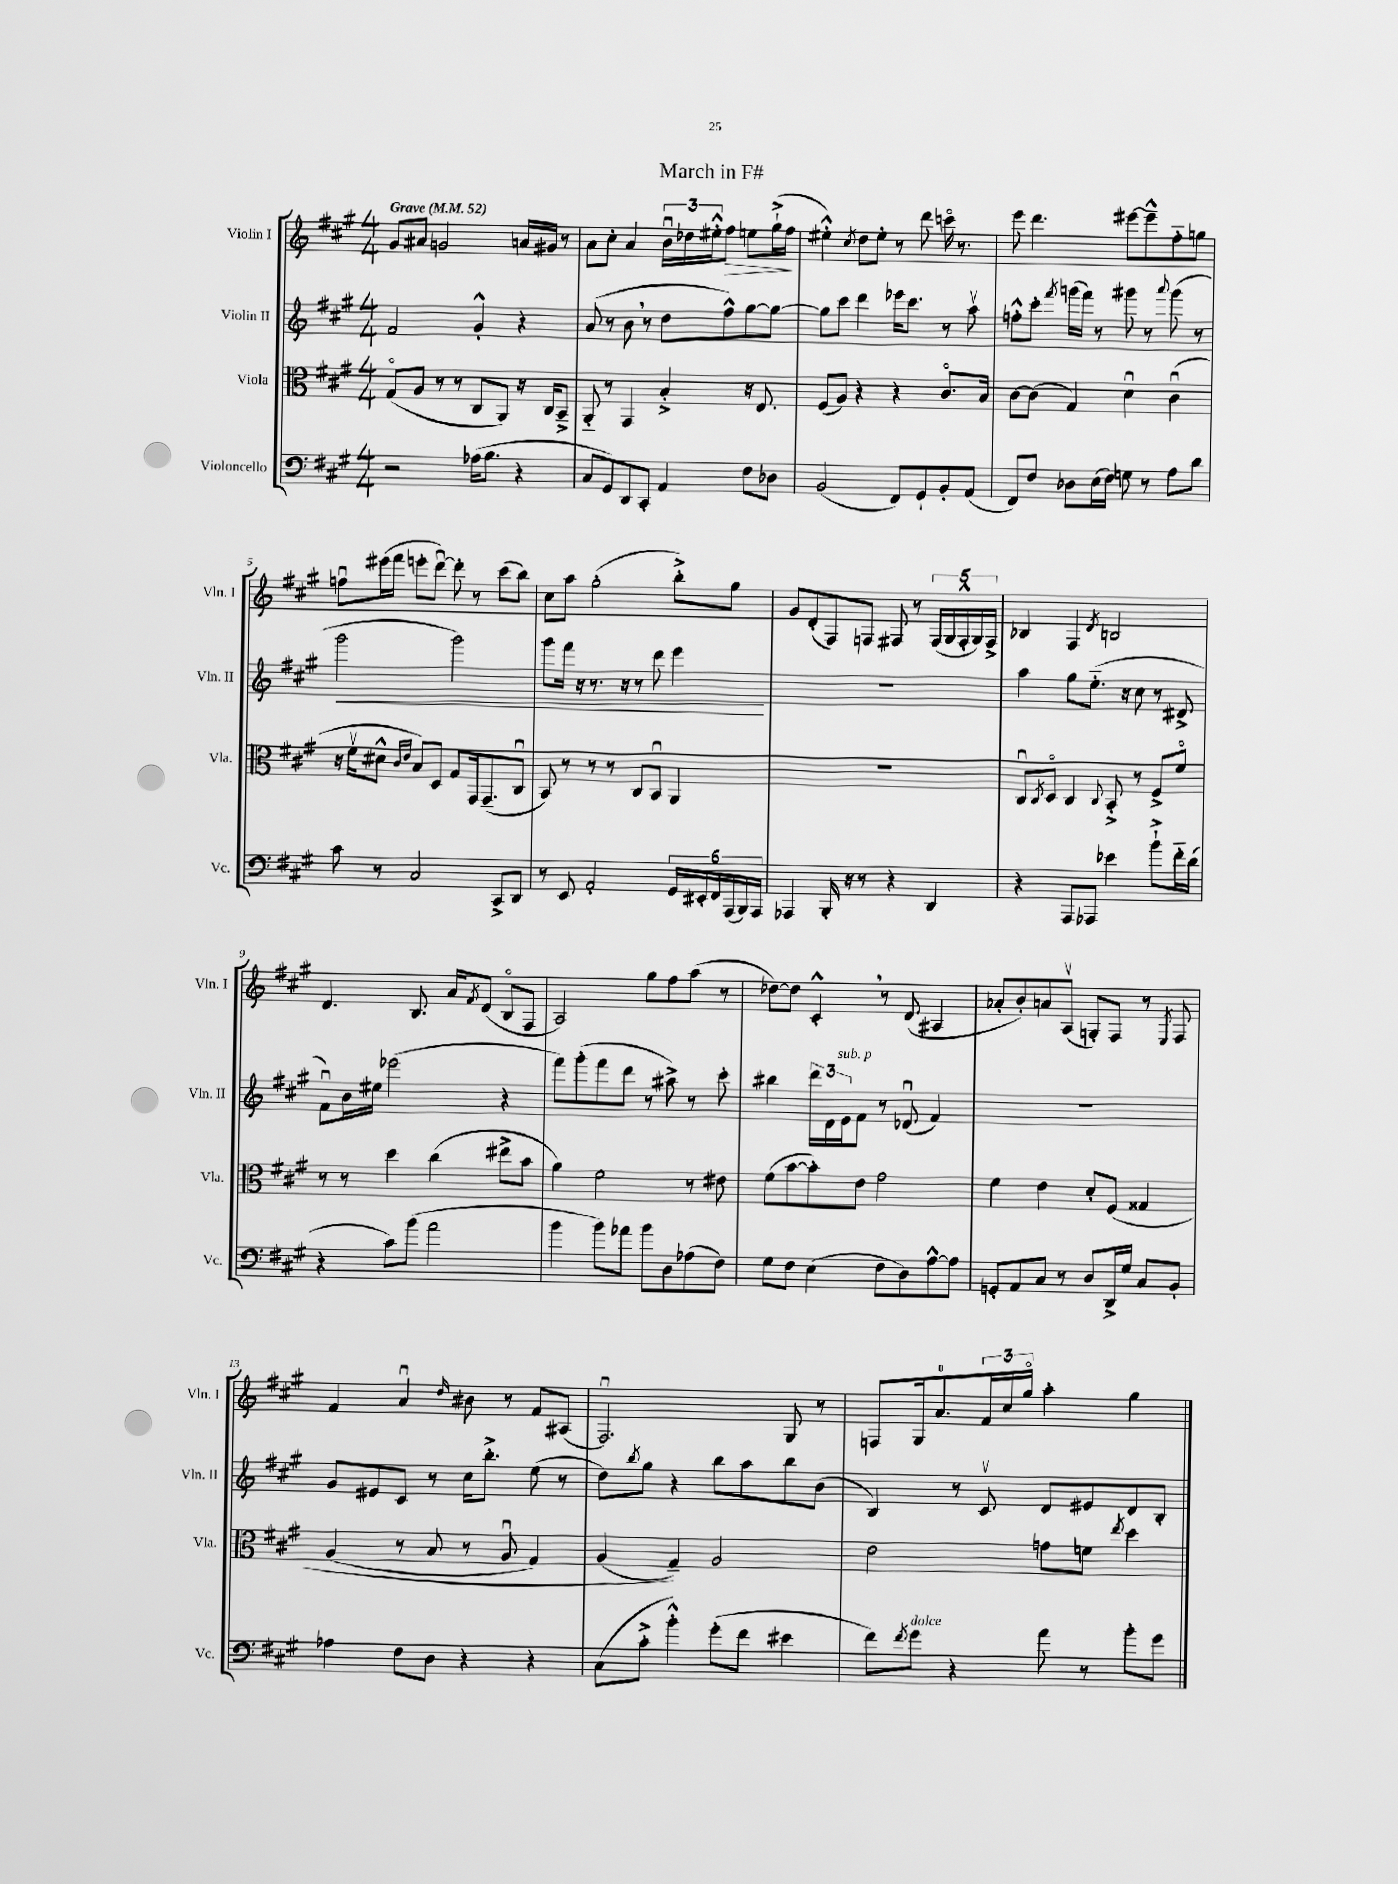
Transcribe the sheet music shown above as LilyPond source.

\header { title = "March in F#" }
<<
\new StaffGroup <<
\new Staff = "s0" \with { instrumentName = "Violin I" shortInstrumentName = "Vln. I" } {
    \clef treble \key a \major \numericTimeSignature \time 4/4 \tempo "Grave" 4 = 52
    gis'8 ais'8 g'2 a'16 gis'16 r8 |
    a'8 cis''8-. a'4 \tuplet 3/2 { b'16\downbow des''16 eis''16-.-^ } fis''8\> e''8 gis''16-!->( fis''16\! |
    eis''4-.-^) \acciaccatura { cis''8 } d''8 eis''8-. r8 d'''8 c'''16\flageolet r8. |
    e'''8 d'''4. eis'''8~ eis'''8---^ fis''8-_ g''8 |
    f''8\downbow eis'''16( fis'''16 e'''8-. d'''8~\downbow) d'''8-. r8 cis'''8( b''8) |
    cis''8 a''8 gis''2-.( b''8-.->) gis''8 |
    gis'8 d'8-.( fis8) f8 fis8 r8 \tuplet 5/4 { fis16( gis16 fis16-.-^ gis16) fis16-> } |
    bes4 fis4 \acciaccatura { d'8 } b2 |
    d'4. b8. a'16 \acciaccatura { fis'8 } d'8( b8\flageolet fis8 |
    a2) gis''8 fis''8 a''8( r8 |
    des''8~) des''8 cis'4-.-^ \breathe r8 d'8( ais4 |
    aes'8-. b'8-.) a'8 a8\upbow( g8-.) fis8 r8 \acciaccatura { e8 } fis8 |
    fis'4 a'4\downbow \grace { d''16 } bis'8 r8 fis'8 ais8( |
    fis2.\downbow) gis8 r8 |
    f8 gis16 a'8.-0 \tuplet 3/2 { fis'16 cis''16 gis''16\flageolet } a''4-. gis''4 \bar "|." |
}
\new Staff = "s1" \with { instrumentName = "Violin II" shortInstrumentName = "Vln. II" } {
    \clef treble \key a \major \numericTimeSignature \time 4/4
    fis'2 gis'4-.-^ r4 |
    a'8( r8 b'8 \breathe r8 d''8 fis''8-^) gis''8~ gis''8~ |
    gis''8 cis'''8 d'''4 ees'''16 cis'''8. r8 a''8\upbow |
    f''8-.-^ cis'''8-. \acciaccatura { fis'''8 } g'''16( fis'''16) r8 gis'''8 r8 \appoggiatura { a'''8 } gis'''8( r8 |
    gis'''2\< gis'''2) |
    gis'''8 fis'''16 r16 r8. r16 r8 d'''8 e'''4\! |
    R1 |
    a''4 gis''8 e''8.-_( r16 cis''8 r8 dis'8-> |
    fis'8\downbow) b'16 eis''16 ees'''2( r4 |
    fis'''8) gis'''8-.( fis'''8 d'''8 r8 ais''8->) r8 cis'''8-. |
    bis''4 \tuplet 3/2 { d'''16 d'16 e'16^\markup { \italic "sub. p" } } fis'8 r8 des'8\downbow( fis'4) |
    R1 |
    gis'8 eis'8 cis'8 r8 cis''16 b''8.-.-> e''8( r8 |
    d''8) \acciaccatura { b''8 } gis''8 r4 b''8 a''8 b''8 b'8( |
    b4) r8 cis'8\upbow d'8 eis'8 d'8 b8-. \bar "|." |
}
\new Staff = "s2" \with { instrumentName = "Viola" shortInstrumentName = "Vla." } {
    \clef alto \key a \major \numericTimeSignature \time 4/4
    gis8\flageolet( a8 r8 r8 cis8 a,8) r16 cis16 b,8---> |
    a,8-_ r8 gis,4 b4-.-> r16 e8. |
    fis8( a8) r4 r4 cis'8.\flageolet b16 |
    cis'8~ cis'8( gis4) d'4\downbow cis'4\downbow( |
    r16 fis'16\upbow dis'8-^ \grace { cis'16 e'16 } b8) d8 gis8 gis,16 gis,8.--( cis8\downbow |
    b,8) r8 r8 r8 cis8 b,8\downbow a,4 |
    R1 |
    cis8\downbow \acciaccatura { cis8 } d8\flageolet cis4 \appoggiatura { cis8 } b,8-.-> r8 fis8-> fis'8\flageolet |
    r8 r8 d''4 cis''4( eis''8-> b'8 |
    a'4) fis'2 r8 eis'8 |
    fis'8( b'8~ b'8-.) e'8 gis'2 |
    fis'4 e'4 d'8-. fis8\( gisis4 |
    a4( r8 b8 r8 a8\downbow gis4) |
    a4( gis4--)\) a2 |
    e'2 g'8 f'8 \acciaccatura { e''8 } d''4 \bar "|." |
}
\new Staff = "s3" \with { instrumentName = "Violoncello" shortInstrumentName = "Vc." } {
    \clef bass \key a \major \numericTimeSignature \time 4/4
    r2 aes16( b8. r4 |
    cis8 gis,8) d,8 cis,8-. a,4 fis8 des8 |
    b,2( fis,8) gis,8-! b,8-. a,8( |
    fis,8) fis8 des8 e16( fis16) g8 r8 a8 d'8 |
    cis'8 r8 cis2 cis,8-> d,8 |
    r8 e,8 a,2-. \tuplet 6/4 { gis,16 eis,16-. fis,16 a,,16( b,,16) a,,16 } |
    aes,,4 b,,16-. r16 r8 r4 d,4 |
    r4 a,,8 aes,,8 ees'4 b'8-!-> fis'16-_ d'16( |
    r4 cis'8) b'8( a'2 |
    b'4 b'8) aes'8 b'8 d8 aes8( fis8) |
    gis8 fis8 e4( fis8 d8) a8~-^ a8 |
    g,8-. a,8 cis8 r8 d8 d,16-> gis16 cis8 b,8-. |
    aes4 fis8 d8 r4 r4 |
    cis8( cis'8-.-> b'4-.-^) gis'8-.( fis'8 eis'4 |
    fis'8) \acciaccatura { fis'8 } gis'8^\markup { \italic "dolce" } r4 a'8 r8 b'8-. gis'8 \bar "|." |
}
>>
>>
